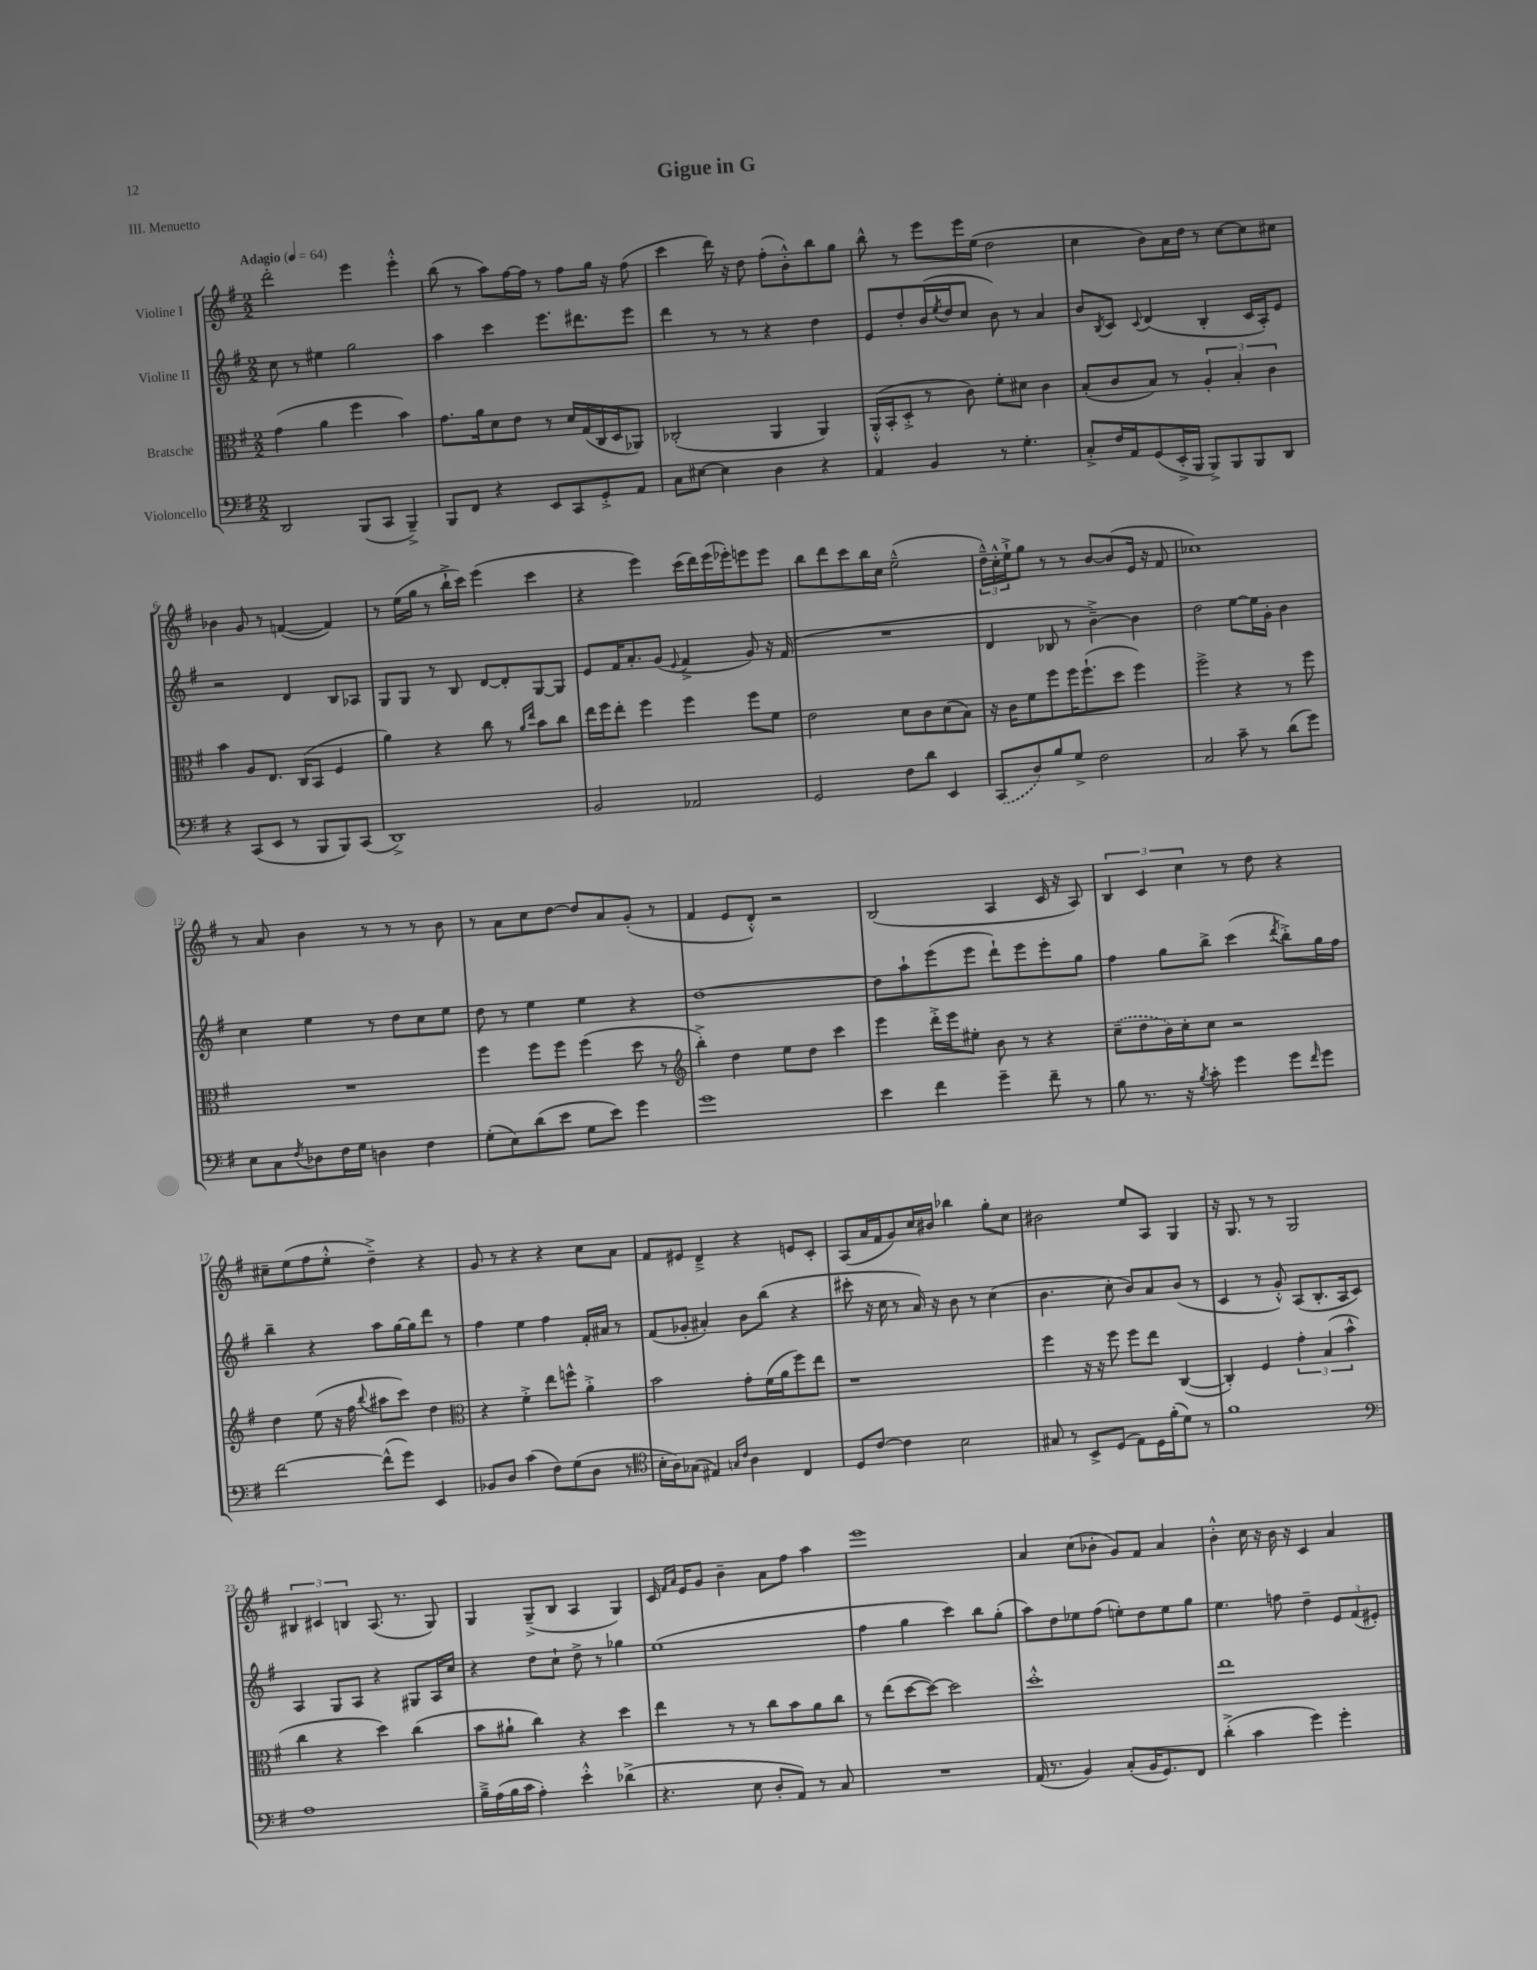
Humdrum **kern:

**kern	**kern	**kern	**kern
*part4	*part3	*part2	*part1
*staff4	*staff3	*staff2	*staff1
*I"Violoncello	*I"Bratsche	*I"Violine II	*I"Violine I
*clefF4	*clefC3	*clefG2	*clefG2
*k[f#]	*k[f#]	*k[f#]	*k[f#]
*M2/2	*M2/2	*M2/2	*M2/2
*MM64	*MM64	*MM64	*MM64
=1	=1	=1	=1
!	!	!	!LO:TX:a:B:t=Adagio
2DD/	(4g\	8cc\	2ddd'\
.	.	8r	.
.	4a\	4ee#X\	.
(8BBB/L	4ff#\	2gg\	4eee\
8CC/J	.	.	.
4BBB~^/)	4b\)	.	4eee'^^\
=2	=2	=2	=2
8BBB/L	8.g\L	4aa\	(8bb\
8FF#/J	.	.	8r
.	16a\k	.	.
4r	8d\	4ccc\	8aa\L)
.	8e\J	.	[16ff#\L
.	.	.	16ff#\JJ]
8EE/L	8r	8.eee\L	8r
8CC/	16d/LL	.	8ff#\L
.	(16G/	8.ddd#X\	.
8GG'^/	16C/	.	16gg\Jk
.	16D/J	.	16r
8AA/J	8AA-X/J)	8eee\J	(8ff#\
=3	=3	=3	=3
8C\L	(2C-X'/	4ddd\	4ccc\
[8E#X\J	.	.	.
4E#\]	.	8r	16ddd\)
.	.	.	16r
.	.	8r	8dd\
4D\	4AA/	4r	(8ff#'\L
.	.	.	8b'^^\)
4r	4AA/)	4dd\	8bb\
.	.	.	8gg\J
=4	=4	=4	=4
4AA/	(16AA'^^/LL	8e/L	8bb^^\
.	16BB'/J	.	.
.	8D'^/J	8dd'/	8r
4BB/	8r	(16b/L	8eee\L
.	.	8qee/	.
.	.	16dd/J	.
.	8c\)	8cc/J	16eee\L
.	.	.	(16ee\JJ
8r	8f#'\L	8b\)	2dd\
4.G'\	8d#X\J	8r	.
.	4c\	4a/	.
=5	=5	=5	=5
8C'^/L	(8B'/L	8b/L	4cc\
.	.	8qB/	.
16F#/L	8c/	8c/J	.
16AA/J	.	.	.
.	.	8qqc/	.
(8GG/	8B/J)	(4d/	8b\L)
16EE'^/L	8r	.	16a\L
16BBB/JJ	.	.	16dd\JJ
8BBB^/L)	6A'/	4B'/	8r
8BBB/	.	.	[8cc\L
.	6B'/	.	.
8BBB/	.	16c/LL	8cc\]
.	.	16A'/J)	.
.	6c\	.	.
8DD/J	.	8e/J	8cc#X\J
!!LO:LB:g=z
=6	=6	=6	=6
4r	4b\	2r	4b-X\
(8CC/L	8A/L	.	8g/
8EE/J	8.E/J	.	8r
8r	.	4d/	([4fn/
.	(16C/KL	.	.
8BBB/L	8BB/J	.	.
8BBB/)	4F#/	8B/L	4f/])
(8CC/J	.	8A-X/J	.
=7	=7	=7	=7
1DD^)	4a\)	8G/L	8r
.	.	8G/J	(16ee\LL
.	.	.	16gg\JJ
.	4r	8r	8r
.	.	8B/	16bb`^\LL
.	.	.	16ccc\JJ)
.	8cc\	[8d/L	(4eee\
.	8r	8d'/]	.
.	16qqa/LL	.	.
.	16qqee/JJ	.	.
.	8b\L	[8G/	4ccc\
.	8cc\J	8G/J]	.
=8	=8	=8	=8
2BB/	16ee\LL	8e/L	4r
.	16ff#\J	.	.
.	8ee'\J	16f#/K	.
.	.	8.a'/	.
.	4ff#\	.	4eee\)
.	.	(8g/J	.
.	.	8qqe/	.
2AA-X/	4ff#\	4f#^/	(16ccc\LL
.	.	.	16ddd\)
.	.	.	(16eee\
.	.	.	16eee-X'\J)
.	8ff#\L	8g/)	8eeen\
.	8f#\J	16r	8eee\J
.	.	(16f#/	.
=9	=9	=9	=9
2GG/	2e\	1r	8bb\L
.	.	.	8ddd\
.	.	.	8ccc\
.	.	.	16bb\L
.	.	.	16cc\JJ
8F#\L	8d\L	.	(2ee~^^\
8d\J	8c\	.	.
4EE/	(8d\	.	.
.	8B\J)	.	.
=10	=10	=10	=10
(8CC/L	16r	4d/	24dd~^^\LL)
.	.	.	24cc'^^\
.	16c\KL	.	.
.	.	.	24ee`^\J
8D/)	8f#\	.	8gg\J
8B/	8ff#\	8B-X/	8r
8G^/J	16ff#\K	8r	8r
.	(8.ff#`\	.	.
2F#\	.	[4b~^\)	[8b/L
.	8dd\J	.	(8b/]
.	4ff#\)	4b\]	16e/Jk
.	.	.	16r
.	.	.	8f#/
=11	=11	=11	=11
2C/	2ff#^\	2dd\	1cc-X)
8c~\	4r	[8ee\L	.
8r	.	16ee\L]	.
.	.	16g'\JJ	.
(8d\L	8r	4b\	.
8g\J)	8ff#\	.	.
!!LO:LB:g=z
=12	=12	=12	=12
8E\L	1r	4cc\	8r
8C\	.	.	8a/
8qF#/	.	.	.
8D-X\	.	4ee\	4b\
16F#\L	.	.	.
16G\JJ	.	.	.
4Dn\	.	8r	8r
.	.	8dd\L	8r
4F#\	.	8cc\	8r
.	.	8ee\J	8b\
=13	=13	=13	=13
(8G'\L	4ff#\	8dd\	8r
8E\)	.	8r	8a\L
(8d\	8ff#\L	4ee\	8cc\
8e\J	8ff#\J	.	[8dd\J
8G\L	(4ff#\	4ee\	8dd/L]
8e\J)	.	.	8a/
4g\	8dd\	4r	(8g'/J
.	8r	.	8r
=14	=14	=14	=14
*	*clefG2	*	*
1g	4bb'^\)	[1dd	4f#/
.	4dd\	.	8e/L
.	.	.	8d'^^/J)
.	8ee\L	.	2r
.	8dd\J	.	.
.	4ccc\	.	.
=15	=15	=15	=15
4e\	4eee\	8dd\L]	(2B/
.	.	8aa`\	.
4f#\	16ddd'^\LL	(8eee\	.
.	16eee\J	.	.
.	8ee#X'\J	8eee\J	.
4g~\	8b\	8ddd`\L)	4A/
.	8r	8eee\	.
8f#~\	4r	8eee'\	16c/
.	.	.	16r
8r	.	8gg\J	8A/)
=16	=16	=16	=16
8B\	(8cc~\L	4ff#\	6B/
8.r	8dd\	.	.
.	.	.	6c/
.	16b\L)	8gg\L	.
16r	16cc'\J	.	.
.	.	.	6cc\
8qB/	.	.	.
8c'\	8cc\J	8bb^\J	.
4g\	2r	(4ccc\	8r
.	.	.	8dd\
.	.	8qddd/	.
8g\L	.	8bb'^\L)	4r
16qqf#/	.	.	.
8g\J	.	16gg\L	.
.	.	16ff#\JJ	.
!!LO:LB:g=z
=17	=17	=17	=17
[2f#\	4dd\	4bb~\	8cc#X~\L
.	.	.	(8ee\
.	(8ee\	4r	8ff#\
.	16r	.	8ee'^^\J
.	16ff#\	.	.
.	8qqbb/	.	.
(8f#^^\L]	8aa#X\L	8aa\L	4dd~^\)
8g\J)	8ccc\J)	[16gg\L	.
.	.	16gg\J]	.
4EE/	4dd\	8ddd\J	4r
.	.	8r	.
=18	=18	=18	=18
*	*clefC3	*	*
8BB-X/L	4r	4ff#\	8g/
8D/J	.	.	8r
(4c\	4f#'^\	4ee\	4r
8F#\L)	8ee\L	4ff#\	4r
(8G\	8ffn^^\J	.	.
8D\J	4a'^\	16f#'/LL	8cc\L
.	.	16a#X/JJ	.
8r	.	8r	8a\J
=19	=19	=19	=19
*clefC4	*	*	*
16B'\LL	2b\	(8f#/L	8f#/L
16A\J)	.	.	.
(8G-X\J	.	8g-X'/J	8e#X/J
4E#X/)	.	4a#X'/)	4d~^/
16qqGn/LL	.	.	.
16qqc/JJ	.	.	.
4A\	8g'\L	8b\L	4r
.	(16f#\L	(8bb\J	.
.	16a\J	.	.
4C/	8ff#\)	4r	8en/L
.	8ee\J	.	8c'/J
=20	=20	=20	=20
8D/L	1r	8ccc#X'\	(8A/L
[8c/J	.	16r	16a/L
.	.	16cc\	16f#/J
4c\]	.	8r	8g/)
.	.	16a/)	16cc/L
.	.	16r	16b#X/JJ
2B\	.	8b\	4bb-X\
.	.	8r	.
.	.	(4cc\	8gg'\L
.	.	.	8cc\J
=21	=21	=21	=21
8G#X/	4ff#\	4.b\	2b#X\
8r	.	.	.
8BB^/L	16r	.	.
.	16r	.	.
(8D/J	8ff#\	8cc'\	.
8E\L)	8ff#\L	8b/L)	8ee/L
16D\L	8ee\J	8a/	8A/J
(16f#'\J	.	.	.
8d\J)	([4C/	(8b/J	4G/
8r	.	8r	.
=22	=22	=22	=22
1f#	4C'/])	4c/	16r
.	.	.	8.G/
.	4F#/	8r	8r
.	.	8g'^^/)	8r
.	6g'\	(8A/L	2G/
.	.	8.B'/	.
.	(6B/	.	.
.	.	16A/k	.
.	6b^^\	.	.
.	.	8c/J)	.
!!LO:LB:g=z
=23	=23	=23	=23
*clefF4	*	*	*
1A	4cc\	4A/	6B#X/
.	.	.	6c#X/
.	4r	8G/L	.
.	.	.	6Bn/
.	.	8A/J	.
.	4dd\)	4r	(8.A/
.	.	.	8.r
.	(4cc\	8G#X/L	.
.	.	16A/L	8G/)
.	.	16cc/JJ	.
=24	=24	=24	=24
16B~^\LL	8b\L	4r	4G/
(16A\	.	.	.
16B\	8a#X`\J	.	.
16c\JJ	.	.	.
4A'\)	4cc\)	8dd\L	(8G~^/L
.	.	8cc`\J	8B/J
4e'^^\	4r	8dd^\	4A/
.	.	8r	.
(4d-X^\	4dd\	4gg-X\	4G/)
=25	=25	=25	=25
4.r	4ee\	(1ee	16c/
.	.	.	16qqf#/LL
.	.	.	16qqa/JJ
.	.	.	16e/KL
.	.	.	8g/J
.	8r	.	4b~\
8E\	8r	.	.
8D'/L	8cc\L	.	8a\L
8AA/J)	8b\	.	8ff#\J
8r	8a\	.	4aa\
8C/	8cc\J	.	.
=26	=26	=26	=26
1r	8r	4ff#\	1eee
.	(8ee\L	.	.
.	[8dd\	4gg\	.
.	8dd\J_)	.	.
.	2dd\]	4ccc\)	.
.	.	8bb\L	.
.	.	(8gg'\J	.
=27	=27	=27	=27
(16AA/	1dd'^^	8aa\L)	4a/
8.r	.	.	.
.	.	8dd\	.
4BB/)	.	8ee-X\	(8cc\L
.	.	(8ff#\J	8b-X'\J
(8C'/L	.	8een'\L)	8g/L)
16BB/K	.	8dd\	8f#/J
8.GG/)	.	.	.
.	.	8ee\	4a/
8FF#/J	.	8gg\J	.
=28	=28	=28	=28
(4d'^\	1ee	4.ee\	4b'^^\
4c\	.	.	16cc\
.	.	.	16r
.	.	8ffn\	16b\
.	.	.	16r
4g\)	.	4dd~\	4c/
4g'\	.	12e/L	4a/
.	.	(12f#/	.
.	.	12e#X'/J)	.
==	==	==	==
*-	*-	*-	*-
